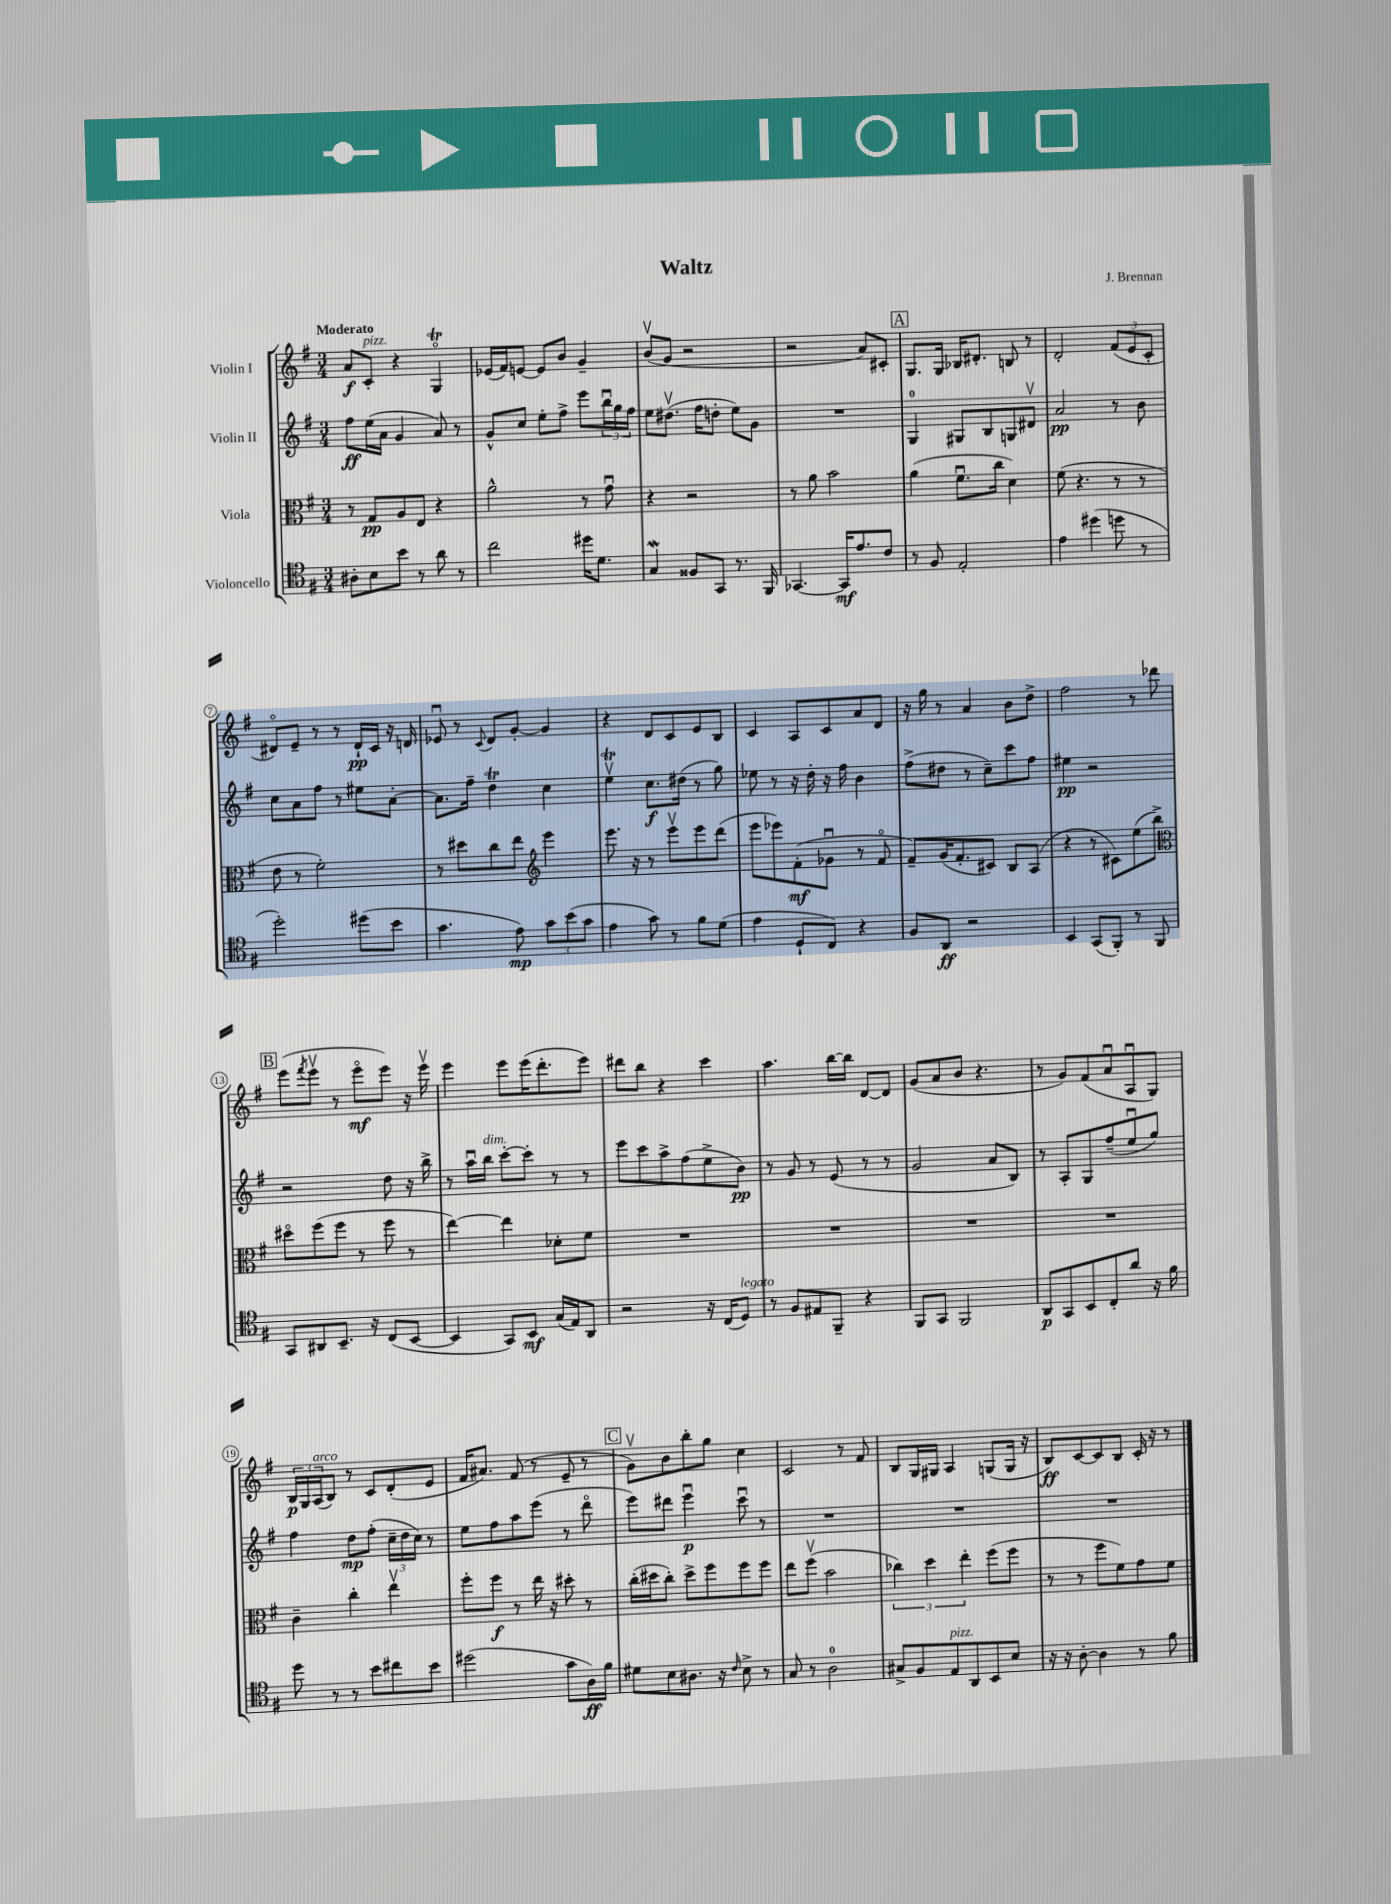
\header { title = "Waltz" composer = "J. Brennan" }
<<
\new StaffGroup <<
\new Staff = "s0" \with { instrumentName = "Violin I" } {
    \clef treble \key g \major \numericTimeSignature \time 3/4 \tempo "Moderato"
    a'8\f c'8-.^\markup { \italic "pizz." } r4 g4\flageolet\trill |
    ees'16( fis'16) e'8~ e'8 b'8 g'4-- |
    b'8\upbow( g'8 r2 |
    r2 a'8) cis'8-. |
    \mark \markup { \box "A" } g8. g16 bes16 dis'8.-. b8 r8 |
    d'2-. \tuplet 3/2 { fis'8( e'8 c'8-. } |
    dis'8\flageolet) e'8-- r8 r8 dis'16-!\pp c'16 r16 d'16 |
    ees'8\downbow r8 \appoggiatura { c'8 } d'8 g'8~-. g'4 |
    r4 d'8 c'8 e'8 b8 |
    c'4 a8 c'8 a'8 d'8 |
    r16 g''16 r8 a'4 b'8 d''8-> |
    fis''2 r8 des'''8 |
    \mark \markup { \box "B" } e'''8( \acciaccatura { fis'''8 } e'''8\upbow r8 e'''8\flageolet\mf e'''8) r16 e'''16\upbow |
    e'''4 e'''8 e'''16( d'''8.-. e'''8) |
    dis'''8 b''8 r4 c'''4 |
    a''4. b''16~ b''16 d'8~ d'8 |
    g'8( a'8 b'8 r4. |
    r8 g'8) fis'8( a'8\downbow a8\downbow g8) |
    \tuplet 3/2 { b16\p g16 a16^\markup { \italic "arco" }( } b8) r8 c'8 d'8-.( e'8 |
    fis'16 ais'8.) fis'8( r8 e'8-- r8 |
    \mark \markup { \box "C" } g'8\upbow) b'8 b''8-. g''8 c''4 |
    c'2 r8 fis'8 |
    b8 g16 gis16 a4 g8( g16 r16 |
    b8\ff) c'8~ c'8 b8 c'16-. r16 r8 \bar "|." |
}
\new Staff = "s1" \with { instrumentName = "Violin II" } {
    \clef treble \key g \major \numericTimeSignature \time 3/4
    fis''8\ff e''16( a'16 g'4 a'8) r8 |
    g'8-^ c''8 e''8-. fis''8-> e'''8 \tuplet 3/2 { b''16\downbow g''16 fis''16 } |
    e''8 dis''8.\upbow( fis''16 d''8-. e''8) g'8 |
    R2. |
    \mark \markup { \box "A" } g4-0 gis8 b8 g8 dis'8\upbow |
    a'2\pp r8 b'8 |
    c''8 a'8 fis''8 r8 eis''8 a'8~-. |
    a'8. fis''16-- d''4\trill c''4 |
    e''4\upbow\trill c''8.\f dis''16( r8 g''8) |
    ees''8 r8 r16 d''16-. r16 fis''16 b'4 |
    fis''8->( dis''8 r8 c''8--) c'''8 fis''8 |
    eis''4\pp r2 |
    \mark \markup { \box "B" } r2 d''8 r16 b''16-> |
    r8 a''16\downbow b''16^\markup { \italic "dim." } c'''8~-. c'''8-. r8 r8 |
    e'''8 c'''8 a''8-> fis''8( e''8-> b'8\pp) |
    r8 g'8 r8 e'8( r8 r8 |
    g'2 a'8 b8) |
    r8 a8-. g8 fis''8--( e''8\downbow g''8) |
    fis''4 d''8\mp fis''8-.( \tuplet 3/2 { c''16-- d''16 c''16) } r8 |
    e''8 fis''8 a''8 e'''8( r8 d'''8\flageolet |
    \mark \markup { \box "C" } e'''8) dis'''8 e'''4\downbow\p c'''8\downbow r8 |
    R2. |
    R2. |
    R2. \bar "|." |
}
\new Staff = "s2" \with { instrumentName = "Viola" } {
    \clef alto \key g \major \numericTimeSignature \time 3/4
    r8 g8\pp a8 e8 r4 |
    a'2-^ r8 g'8\downbow |
    r4 r2 |
    r8 a'8 b'2 |
    \mark \markup { \box "A" } a'4( fis'8.\downbow c''16 d'4) |
    fis'8( r4. r8 r8 |
    e'8 r8 fis'2-.) |
    r8 dis''8 c''8 e''8 \clef treble e'''4 |
    e'''8. r16 r8 e'''8\upbow e'''8 d'''8( |
    e'''8 ees'''8) fis'8-.\mf( ges'8\downbow r8 fis'8\flageolet |
    fis'8--) g'16( fis'8.-. cis'8) b8 a8( |
    r4 r8 cis'8) e''8( b''8->) |
    \mark \markup { \box "B" } \clef alto dis''8\flageolet fis''8( fis''8 r8 fis''8 r8 |
    e''4~) e''4 des'8-. fis'8 |
    R2. |
    R2. |
    R2. |
    R2. |
    c'4-- c''4-. e''4\upbow |
    fis''8-. fis''8\f r8 e''16 r16 dis''8-. r8 |
    \mark \markup { \box "C" } c''16-.( dis''16 c''8-.) dis''8-> fis''8 fis''8 fis''8 |
    e''8 fis''8\upbow( b'2 |
    \tuplet 3/2 { ces''4) d''4 e''4-. } fis''8( fis''8 |
    r8 r8 fis''8 fis'8) g'8 fis'8 \bar "|." |
}
\new Staff = "s3" \with { instrumentName = "Violoncello" } {
    \clef tenor \key g \major \numericTimeSignature \time 3/4
    ais8-. b8 b'8 r8 a'8 r8 |
    c''2 dis''16 d'8. |
    g4\mordent fisis8 g,8 r8. fis,16 |
    ges,4.~ ges,16\mf e'8. c'8 |
    \mark \markup { \box "A" } r8 fis8 e2-. |
    e'4 dis''4( d''8 r8 |
    d''2-.) dis''8( b'8 |
    g'4. e'8\mp) \tuplet 3/2 { g'8 b'8( g'8 } |
    e'4 g'8) r8 fis'8 d'8( |
    e'4 d8-! c8) r4 |
    fis8 a,8\ff r2 |
    b,4 g,8( fis,8-.) r8 fis,8 |
    \mark \markup { \box "B" } g,8 ais,8 b,8.-- r16 c8( b,8~ |
    b,4 g,8) b,8\mf g16( e16) a,8 |
    r2 r16 c16( d8^\markup { \italic "legato" }) |
    r8 fis8 eis8 fis,8-- r4 |
    fis,8 g,8 fis,2 |
    a,8\p g,8 b,8 c8-. a'8 r16 fis'16 |
    d''8 r8 r8 b'8 cis''8 b'8 |
    dis''2( g'8 a16\ff) fis'16 |
    \mark \markup { \box "C" } dis'8 b8 ais8. r16 \grace { c'16 } b8-> r8 |
    g8 r8 a2-0 |
    gis8-> fis8 e8^\markup { \italic "pizz." } a,8 b,8 b8 |
    r16 r16 a8~-. a4 r8 fis'8 \bar "|." |
}
>>
>>
\layout { \context { \Score \override BarNumber.stencil = #(make-stencil-circler 0.1 0.3 ly:text-interface::print) } }
